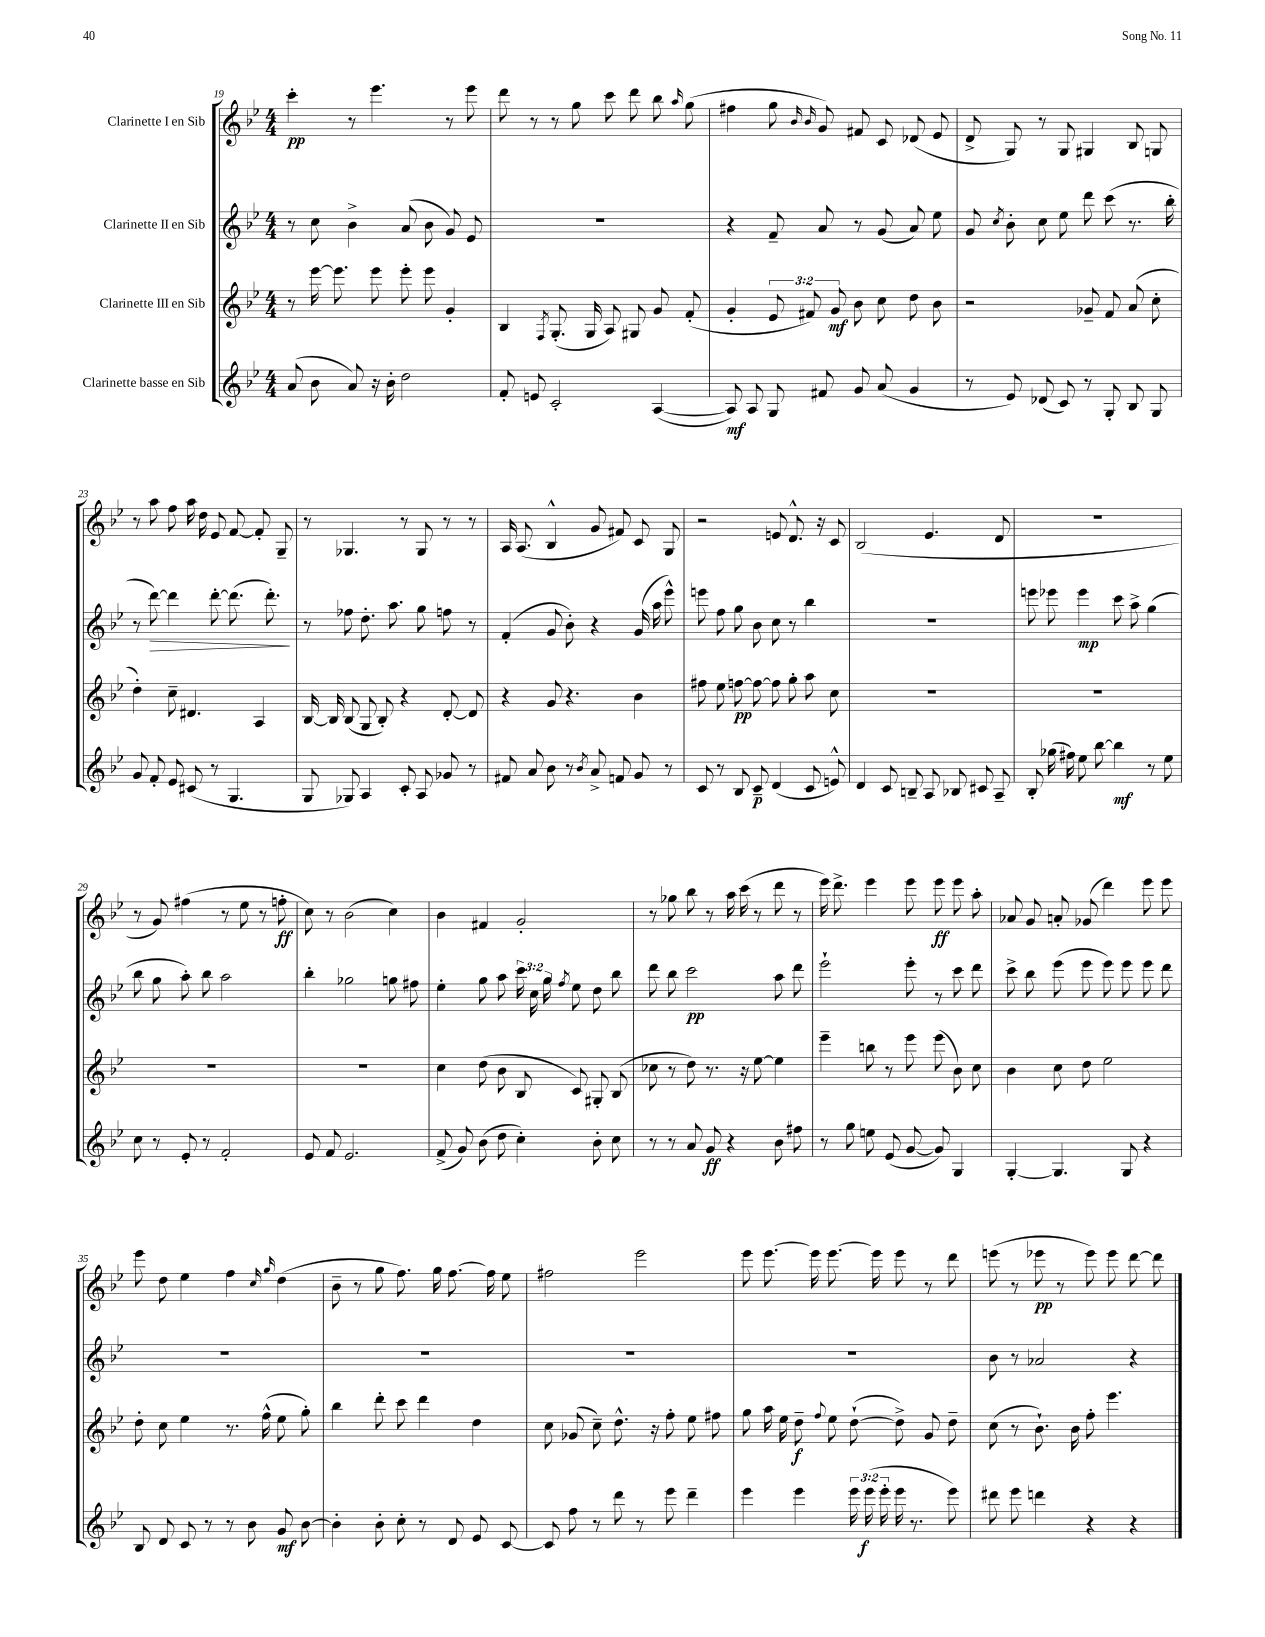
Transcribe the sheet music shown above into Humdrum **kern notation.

**kern	**kern	**kern	**kern
*staff4	*staff3	*staff2	*staff1
*clefG2	*clefG2	*clefG2	*clefG2
*k[b-e-]	*k[b-e-]	*k[b-e-]	*k[b-e-]
*M4/4	*M4/4	*M4/4	*M4/4
(8a/	8r	8r	4ccc'\
8b-\	[16eee-\	8cc\	.
.	8.eee-\]	.	.
8a/)	.	4b-^\	8r
16r	8eee-\	.	4.eee-\
16b-'\	.	.	.
2dd\	8eee-'\	(8a/	.
.	8eee-\	8b-\	.
.	4g'/	8g/)	8r
.	.	8e-/	8eee-\
=	=	=	=
8f'/	4B-/	1r	8ddd\
8e/	.	.	8r
.	8qF/	.	.
2c'/	(8.G'/	.	8r
.	.	.	8gg\
.	16G/	.	.
.	8A/)	.	8ccc\
.	8G#/	.	8ddd\
([4A/	8g/	.	8bb-\
.	.	.	16qqaa/
.	(8f'/	.	(8gg\
=	=	=	=
8A/])	4g'/	4r	4ff#\
8A/	.	.	.
8G/	12e-/	8f~/	8gg\
.	12f#/)	.	.
.	.	.	16qqb-/
.	.	.	16qqb-/
8f#/	.	8a/	8g/)
.	12g/	.	.
8g/	8b-\	8r	8f#/
(8a/	8cc\	(8g/	8c/
4g/	8dd\	8a/)	(8d-/
.	8b-\	8ee-\	8e-/
=	=	=	=
8r	2r	8g/	8d^/
.	.	8qcc/	.
8e-/)	.	8b-'\	8G/)
(8d-/	.	8cc\	8r
8c/)	.	8ee-\	8G/
8r	8g-~/	8ddd\	4G#/
8G'/	8f/	(8ccc\	.
8B-/	(8a/	8.r	8B-/
8G/	8cc'\	.	8G/
.	.	16bb-'\	.
=	=	=	=
8g/	4dd'\)	8r	8r
8f'/	.	[8ddd\)	8aa\
8e-/	8cc~\	4ddd\]	8ff\
(8c#/	4.d#/	.	16aa\
.	.	.	16dd\
8r	.	[8ddd'\	8e-/
4.G/	.	(8.ddd\]	[8f/
.	4A/	.	8f'/]
.	.	8.ddd'\)	.
.	.	.	8G~/
=	=	=	=
8G/	[16B-/	8r	8r
.	16B-/]	.	.
8G-/)	(8B-/	8ff-\	4.G-/
4A/	8G/	8.dd'\	.
.	8B-'/)	.	.
.	.	8.aa\	.
8c'/	4r	.	8r
8A/	.	8gg\	8G-/
8g-/	[8d'/	8ff\	8r
8r	8d/]	8r	8r
=	=	=	=
8f#/	4r	(4f'/	16A/
.	.	.	(8.A/
8a/	.	.	.
8b-\	8g/	8g/	4B-^^/
8r	4.r	8b-'\)	.
8qb-/	.	.	.
8a^/	.	4r	8g/
8f/	.	.	8f#/)
8g/	4b-\	(16g/	8c/
.	.	16aa\	.
8r	.	8eee-^^\)	8G/
=	=	=	=
8c/	8ff#\	8eee\	2r
8r	8ee-\	8ff\	.
8B-/	[8ff\	8gg\	.
8c~/	8ff\_	8b-\	.
(4d/	8ff\]	8cc\	8e/
.	8gg'\	8r	8.d^^/
8c/	8aa\	4bb-\	.
.	.	.	16r
8e^^/)	8cc\	.	8c/
=	=	=	=
4d/	1r	1r	(2B-/
8c/	.	.	.
8B~/	.	.	.
8A/	.	.	4.e-/
8B-/	.	.	.
8c#/	.	.	.
8A~/	.	.	8d/
=	=	=	=
8B-'/	1r	8eee\	1r
(16gg-\	.	8eee-\	.
16ff#\)	.	.	.
8ee-\	.	4eee-\	.
[8bb-\	.	.	.
4bb-\]	.	8ccc\	.
.	.	8aa^\	.
8r	.	(4gg\	.
8ee-\	.	.	.
=	=	=	=
8cc\	1r	8bb-\	8r
8r	.	8gg\	8g/)
8e-'/	.	8aa'\)	(4ff#\
8r	.	8bb-\	.
2f'/	.	2aa\	8r
.	.	.	8ee-\
.	.	.	8r
.	.	.	8ff'\
=	=	=	=
8e-/	1r	4bb-'\	8cc\)
8f/	.	.	8r
2.e-/	.	2gg-\	(2b-\
.	.	8gg\	4cc\)
.	.	8ff#\	.
=	=	=	=
(8f^/	4cc\	4ee-'\	4b-\
8g/)	.	.	.
(8b-\	(8dd\	8gg\	4f#/
8dd\	8b-\	8aa\	.
4cc'\)	8B-/	24ccc\	2g'/
.	.	24cc\	.
.	.	24gg\	.
.	.	8qff/	.
.	8c/)	8ee-\	.
8b-'\	8G#'/	8dd\	.
8cc\	(8B-/	8bb-\	.
=	=	=	=
8r	8cc-\	8ddd\	8r
8r	8r	8bb-\	8gg-\
8a/	8dd\)	2ccc\	8bb-\
8g/	8.r	.	8r
4r	.	.	16aa\
.	16r	.	(16ccc\
.	[8ee-\	.	8r
8b-\	4ee-\]	8aa\	8ddd\
8ff#\	.	8ddd\	8r
=	=	=	=
8r	4eee-~\	2eee-`\	16eee-\)
.	.	.	8.ddd^\
8gg\	.	.	.
8ee\	8bb\	.	4eee-\
(8e-/	8r	.	.
[8g/	8eee-\	8eee-'\	8eee-\
8g/])	(8eee-\	8r	8eee-\
4G/	8b-\)	8ccc\	8eee-\
.	8cc\	8ddd\	8aa'\
=	=	=	=
[4G'/	4b-\	8ccc^\	8a-/
.	.	8bb-\	8g/
4.G/]	8cc\	(8eee-\	8a'/
.	8dd\	8eee-\	(8g-/
.	2ee-\	8eee-\)	4ddd\)
8G/	.	8eee-\	.
4r	.	8eee-\	8eee-\
.	.	8ddd\	8eee-\
=	=	=	=
8B-/	8dd'\	1r	8eee-\
8d/	8cc\	.	8dd\
8c/	4ee-\	.	4ee-\
8r	.	.	.
8r	8.r	.	4ff\
8b-\	.	.	.
.	(16ff^^\	.	.
.	.	.	16qqcc/
.	.	.	16qqgg/
8g/	8ee-\	.	(4dd\
[8b-\	8gg'\)	.	.
=	=	=	=
4b-'\]	4bb-\	1r	8b-~\
.	.	.	8r
8b-'\	8ddd'\	.	8gg\
8cc'\	8ccc\	.	8.ff\)
8r	4ddd\	.	.
.	.	.	16gg\
8d/	.	.	[8.ff\
8e-/	4dd\	.	.
.	.	.	16ff\]
[8c/	.	.	8ee-\
=	=	=	=
8c/]	8cc\	1r	2ff#\
8ff\	(8g-/	.	.
8r	8cc~\)	.	.
8ddd\	8.dd^^\	.	.
8r	.	.	2eee-\
.	16r	.	.
8eee-\	8ff'\	.	.
4ddd~\	8ee-\	.	.
.	8ff#\	.	.
=	=	=	=
4eee-\	8gg\	1r	8eee-\
.	16aa\	.	[8.eee-\
.	16ee-\	.	.
4eee-\	8dd~\	.	.
.	.	.	16eee-\]
.	8qqff/	.	.
.	8ee-\	.	[8.eee-\
24eee-\	([8dd`\	.	.
(24eee-\	.	.	.
.	.	.	16eee-\]
24eee-'\	.	.	.
16eee-\	8dd^\])	.	8eee-\
8.r	.	.	.
.	8g/	.	8r
8eee-\)	8dd~\	.	8ddd\
=	=	=	=
8ddd#\	(8cc\	8b-\	(8eee\
8eee-\	8r	8r	8r
4ddd\	8.b-`\)	2a-/	8eee-\
.	.	.	8r
.	16b-\	.	.
4r	8ff'\	.	8eee-\)
.	4.eee-\	.	8eee-\
4r	.	4r	[8ddd\
.	.	.	8ddd\]
==	==	==	==
*-	*-	*-	*-
